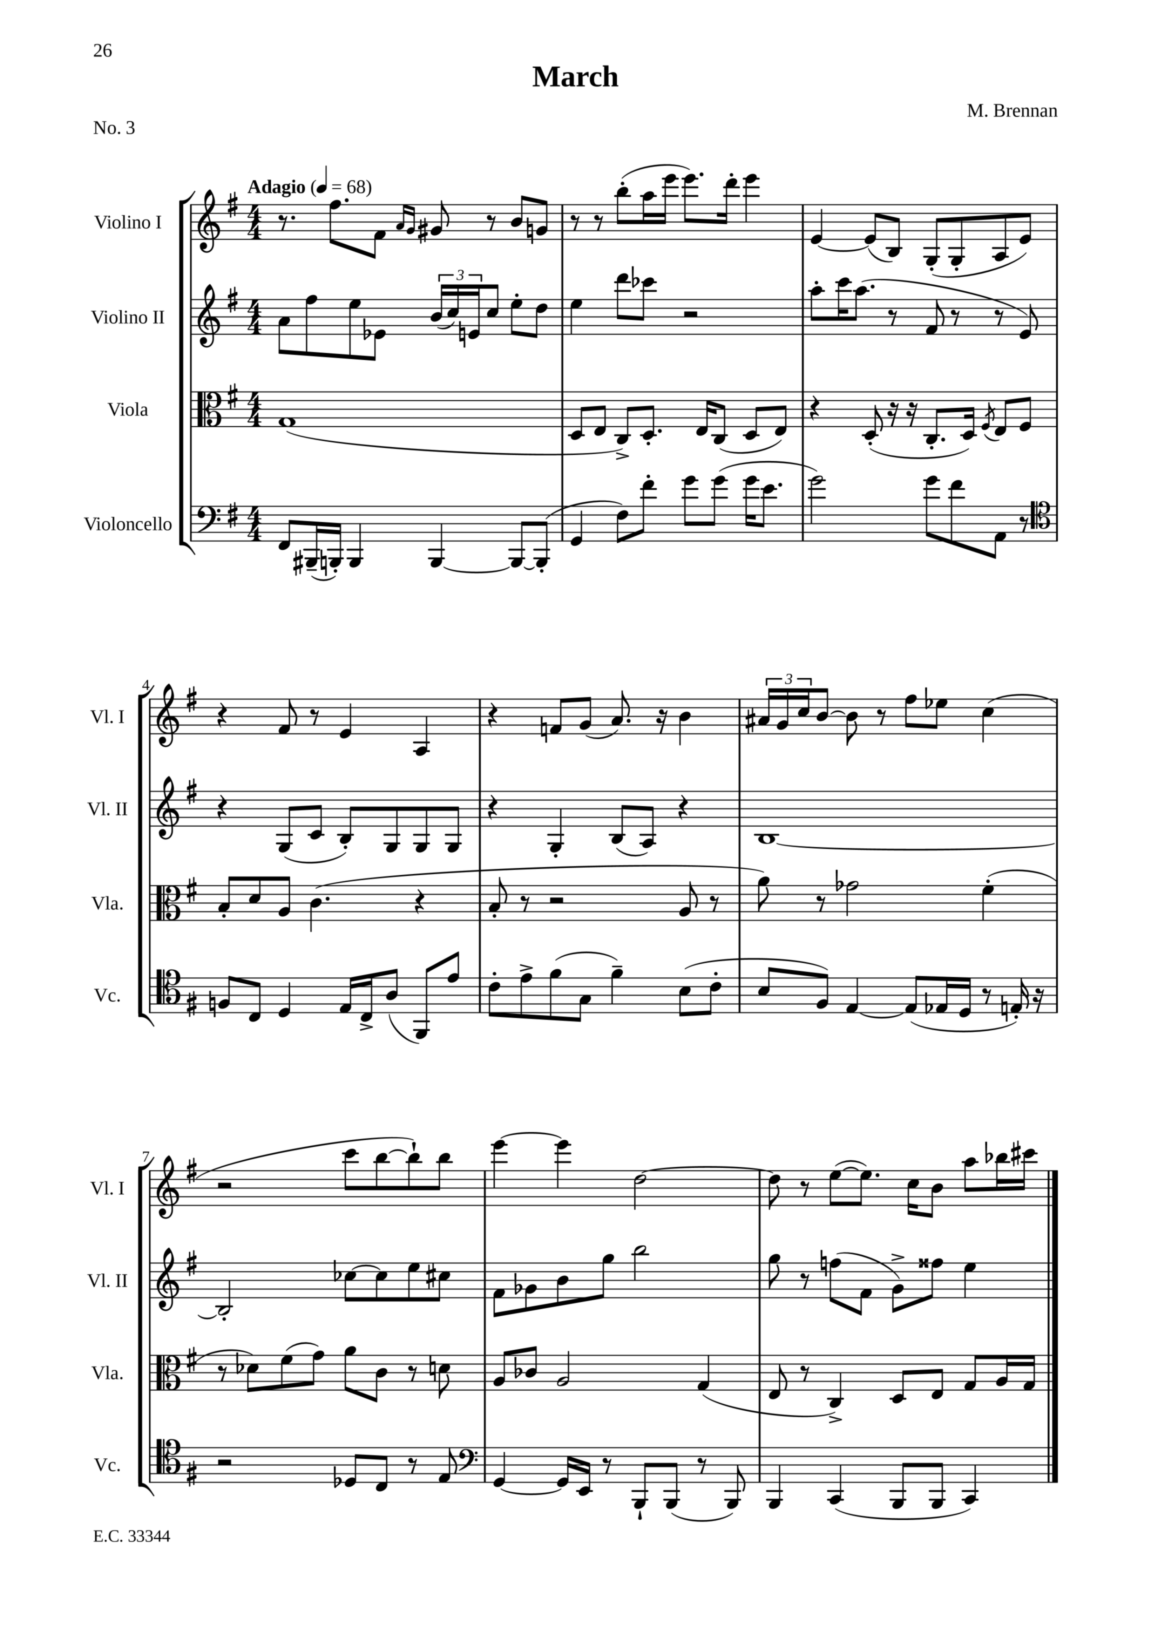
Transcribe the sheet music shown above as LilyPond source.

\header { title = "March" composer = "M. Brennan" piece = "No. 3" }
<<
\new StaffGroup <<
\new Staff = "s0" \with { instrumentName = "Violino I" shortInstrumentName = "Vl. I" } {
    \clef treble \key g \major \numericTimeSignature \time 4/4 \tempo "Adagio" 4 = 68
    r8. fis''8. fis'8 \grace { a'16 g'16 } gis'8 r8 b'8 g'8 |
    r8 r8 b''8-.( a''16 e'''16 e'''8.) d'''16-. e'''4 |
    e'4~ e'8( b8) g8-.( g8-. a8 e'8) |
    r4 fis'8 r8 e'4 a4 |
    r4 f'8 g'8( a'8.) r16 b'4 |
    \tuplet 3/2 { ais'16 g'16 c''16 } b'8~ b'8 r8 fis''8 ees''8 c''4( |
    r2 c'''8 b''8~ b''8-!) b''8 |
    e'''4~ e'''4 d''2~ |
    d''8 r8 e''8~( e''8.) c''16 b'8 a''8 bes''16 cis'''16 \bar "|." |
}
\new Staff = "s1" \with { instrumentName = "Violino II" shortInstrumentName = "Vl. II" } {
    \clef treble \key g \major \numericTimeSignature \time 4/4
    a'8 fis''8 e''8 ees'8 \tuplet 3/2 { b'16( c''16) e'16 } c''8 e''8-. d''8 |
    e''4 d'''8 ces'''8 r2 |
    a''8-. c'''16 a''8.( r8 fis'8 r8 r8 e'8) |
    r4 g8( c'8 b8-.) g8 g8 g8 |
    r4 g4-. b8( a8) r4 |
    b1~ |
    b2-. ces''8~ ces''8 e''8 cis''8 |
    fis'8 ges'8 b'8 g''8 b''2 |
    g''8 r8 f''8( fis'8 g'8->) fisis''8 e''4 \bar "|." |
}
\new Staff = "s2" \with { instrumentName = "Viola" shortInstrumentName = "Vla." } {
    \clef alto \key g \major \numericTimeSignature \time 4/4
    g1( |
    d8 e8 c8->) d8.-. e16 c8( d8 e8) |
    r4 d8-.( r16 r16 c8.-. d16) \acciaccatura { fis8 } e8 fis8 |
    b8-. d'8 a8 c'4.( r4 |
    b8-. r8 r2 a8 r8 |
    a'8) r8 ges'2 fis'4-.( |
    r8 des'8) fis'8( g'8) a'8 c'8 r8 d'8 |
    a8 ces'8 a2 g4( |
    e8 r8 c4->) d8 e8 g8 a16 g16 \bar "|." |
}
\new Staff = "s3" \with { instrumentName = "Violoncello" shortInstrumentName = "Vc." } {
    \clef bass \key g \major \numericTimeSignature \time 4/4
    fis,8 bis,,16--( b,,16-.) b,,4 b,,4~ b,,8~ b,,8-.( |
    g,4 fis8) fis'8-. g'8 g'8( g'16 e'8. |
    g'2) g'8 fis'8 a,8 r8 |
    \clef tenor f8 c8 d4 e16 c16-> a8( fis,8) e'8 |
    c'8-. e'8-> fis'8( g8 fis'4--) b8( c'8-. |
    b8 fis8) e4~ e8( ees16 d16 r8 e16-.) r16 |
    r2 des8 c8 r8 e8 |
    \clef bass g,4~ g,16 e,16 r8 b,,8-! b,,8( r8 b,,8) |
    b,,4 c,4( b,,8 b,,8 c,4) \bar "|." |
}
>>
>>
